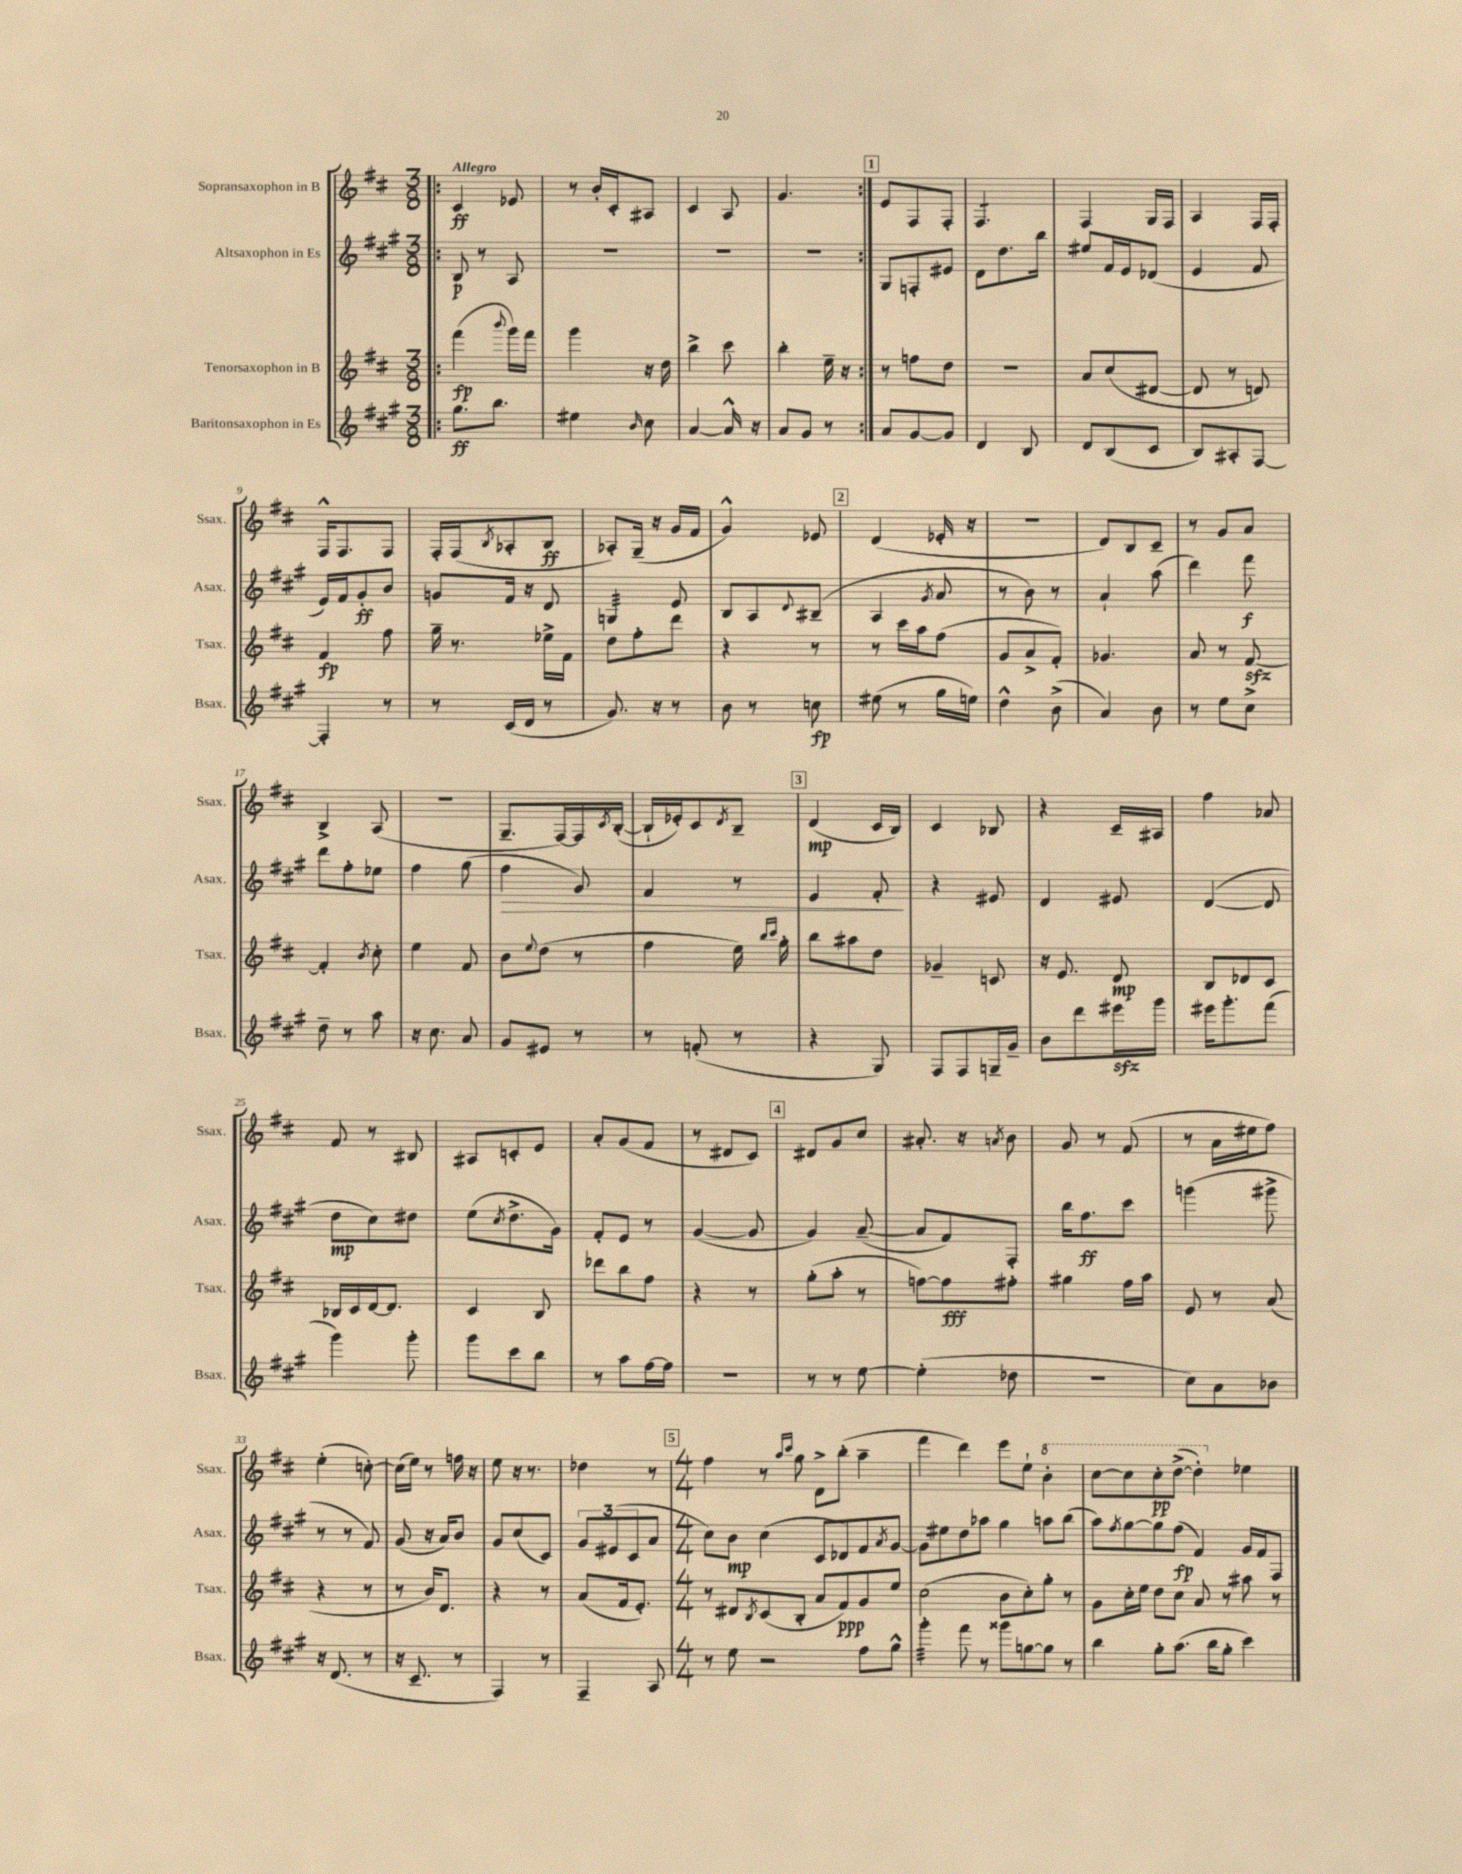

**kern	**kern	**kern	**kern
*staff4	*staff3	*staff2	*staff1
*clefG2	*clefG2	*clefG2	*clefG2
*k[f#c#g#]	*k[f#c#]	*k[f#c#g#]	*k[f#c#]
*M3/8	*M3/8	*M3/8	*M3/8
=!|:	=!|:	=!|:	=!|:
8.gg#	(4fff#	8B	4c#
.	.	8r	.
8.bb	.	.	.
.	8qqbbb	.	.
.	16ggg)	8A	8e-
.	16fff#	.	.
=	=	=	=
4ee#	4ggg	4.r	8r
.	.	.	16b'
.	.	.	16c#'
16qqb	.	.	.
8cc#	16r	.	8A#
.	16dd	.	.
=	=	=	=
[4a	4bb^	4.r	4c#
16a^^]	8ccc#	.	8A
16r	.	.	.
=	=	=	=
8a	4bb'	4.r	4.g
8g#	.	.	.
8r	16ee~	.	.
.	16r	.	.
=:|!	=:|!	=:|!	=:|!
8a	8r	8G#	8e
[8g#	8ff	8F'	8F#
8g#]	8dd	8e#	8F#'
=	=	=	=
4d	4.r	8d	4.F#
.	.	8.dd	.
8B	.	.	.
.	.	16bb	.
=	=	=	=
8d	8a	8ee#	4F#
(8B	(8cc#	16f#	.
.	.	16e	.
8c#	[8d#	(8d-	16G
.	.	.	16F#
=	=	=	=
8B)	8d#]	4e	4A
8A#'	8r	.	.
[8F#	8d)	8f#	16F#
.	.	.	16F#'
=	=	=	=
4F#']	4f#	16e)	16F#^^
.	.	16f#	8.F#
.	.	8g#'	.
8r	8ff#	8b	8F#
=	=	=	=
8r	16gg~	8g	16F#'
.	8.r	.	(16F#
.	.	.	8qB
(16c#	.	16f#	8A-'
16d	.	16r	.
8r	16ee-^	8d	8B
.	16f#	.	.
=	=	=	=
8.g#)	8dd	4G	8A-')
.	8ff#'	.	(16G~
16r	.	.	16r
8r	8ddd	8e	16g
.	.	.	16f#
=	=	=	=
8b	4r	8B	4g^^)
8r	.	8A	.
.	.	8qqd	.
8cc	8r	(8B#~	8e-
=	=	=	=
(8ee#	8r	4A	(4d
8r	16ccc#	.	.
.	16aa	.	.
.	.	8qg#	.
16gg#	(8ff#	8a	16e-'
16ee)	.	.	16r
=	=	=	=
4dd^^	8g	8r	4.r
.	8a^	8b)	.
(8b^	8f#')	8r	.
=	=	=	=
4a)	4.g-	4a`	8d)
.	.	.	8B
8b	.	(8aa	8c#~
=	=	=	=
8r	8a	4ddd)	8r
8ee	8r	.	8g
8cc#^	[8f#	8fff#	8a
=	=	=	=
8dd~	4f#']	8ddd	4B^
8r	.	8ff#'	.
.	8qb	.	.
8aa	8cc#'	8ee-	(8A
=	=	=	=
16r	4ee	4ff#	4.r
8.cc#	.	.	.
8a	8f#	(8gg#	.
=	=	=	=
8g#	8b	4ff#	8.G~
.	8qqee	.	.
8e#	(8dd	.	.
.	.	.	[16F#)
8r	8r	8g#)	16F#]
.	.	.	8qc#
.	.	.	([16B'
=	=	=	=
8r	4ff#	4f#	16B`]
.	.	.	16e-')
(8f'	.	.	8c#
.	.	.	8qd
8r	16ee)	8r	8B~
.	16qqbb	.	.
.	16qqccc#	.	.
.	16gg'	.	.
=	=	=	=
4r	8bb	4e	(4d
.	8aa#	.	.
8G#)	8dd	8f#'	16c#
.	.	.	16B)
=	=	=	=
8F#	4g-~	4r	4c#
8F#	.	.	.
16G~	8c	8e#	8B-
16g#~	.	.	.
=	=	=	=
8b	16r	4d	4r
.	8.e	.	.
8ddd	.	.	.
16eee#	8d	8e#	16c#~
16ggg#	.	.	16A#
=	=	=	=
16eee#	8B	([4d	4ff#
8.ggg#'	.	.	.
.	8d-	.	.
(8fff#	8c#	8d]	8a-
=	=	=	=
4ggg#)	16B-	8dd	8f#
.	16c#	.	.
.	[16d	8cc#)	8r
.	8.d]	.	.
8ggg#'	.	8dd#	8B#
=	=	=	=
8ggg#	4c#	(8ee	8A#
.	.	8qcc#	.
8ccc#	.	8.dd^	8c'
8bb	8B	.	8e
.	.	16g#)	.
=	=	=	=
8r	8ddd-	8f#'	8a'
8aa	8bb	8e	(8g
[16ff#	8ff#	8r	8f#
16ff#]	.	.	.
=	=	=	=
4.r	4r	([4g#	8r
.	.	.	8d#
.	8r	8g#]	8c#)
=	=	=	=
8r	(8gg'	4g#)	8d#
8r	8aa'	.	8g
[8ee	8r	([8a~	8cc#
=	=	=	=
(4ee']	[8ff)	8a]	8.a#'
.	8ff]	8f#)	.
.	.	.	16r
.	.	.	8qa
8dd-	8ff#'	8F#'	8b
=	=	=	=
4.r	4gg#	16bb	8g
.	.	8.ff#	.
.	.	.	8r
.	16ff#	8ccc#	(8f#
.	16aa	.	.
=	=	=	=
8cc#)	8e	(4ggg	8r
8a	8r	.	16a
.	.	.	16ee#
8b-	(8a	8ggg#^	8ff#)
=	=	=	=
16r	4r	8r	(4ee'
(8.d	.	.	.
.	.	8r	.
8r	8r	8f#)	[8cc')
=	=	=	=
16r	8r	(8g#	(16cc]
8.c#~	.	.	16ee)
.	16b)	16r	8r
.	8.d	16a)	.
8r	.	8b	16ff
.	.	.	16r
=	=	=	=
4F#)	4r	8g#	8ee
.	.	(8cc#	16r
.	.	.	8.r
8r	8r	8c#)	.
=	=	=	=
4F#~	(8a	12g#	4dd-
.	.	(12e#	.
.	16f#	.	.
.	.	12c#	.
.	8.e')	.	.
8A	.	8a	8r
=	=	=	=
*M4/4	*M4/4	*M4/4	*M4/4
8r	8r	8cc#)	4ff#
8ee	8d#	8b	.
.	8qB	.	.
2r	(8c#	(4cc#	8r
.	.	.	16qqaa
.	.	.	16qqccc#
.	8B'	.	8gg
.	8a	8c#	8d^
.	8f#)	8d-)	(8bb'
8ff#	8g	8f#	4aa~
.	.	8qa	.
8gg#^^	8ee	[8g#	.
=	=	=	=
4ggg#'	(2cc#	8g#]	4fff#
.	.	8ee#	.
8fff#	.	8dd	4ddd)
8r	.	8aa-	.
8ggg##	8b	4gg#	8eee
[8gg	8cc#')	.	8ee`
8gg]	8gg'	8aa	4bb'
8r	8r	(8bb	.
=	=	=	=
4bb	8g	8aa)	[8ccc#
.	.	8qff#	.
.	16cc#'	[8gg#	8ccc#]
.	16ee	.	.
8gg#'	8dd	8gg#]	8ccc#'
(8.aa	8cc#	(8ff#	([8ddd^
.	8a	4f#)	4ddd'])
16bb	.	.	.
8gg#'	8r	.	.
4ccc#)	8aa#	16g#	4ee-
.	.	16f#	.
.	8r	8F#	.
==	==	==	==
*-	*-	*-	*-
